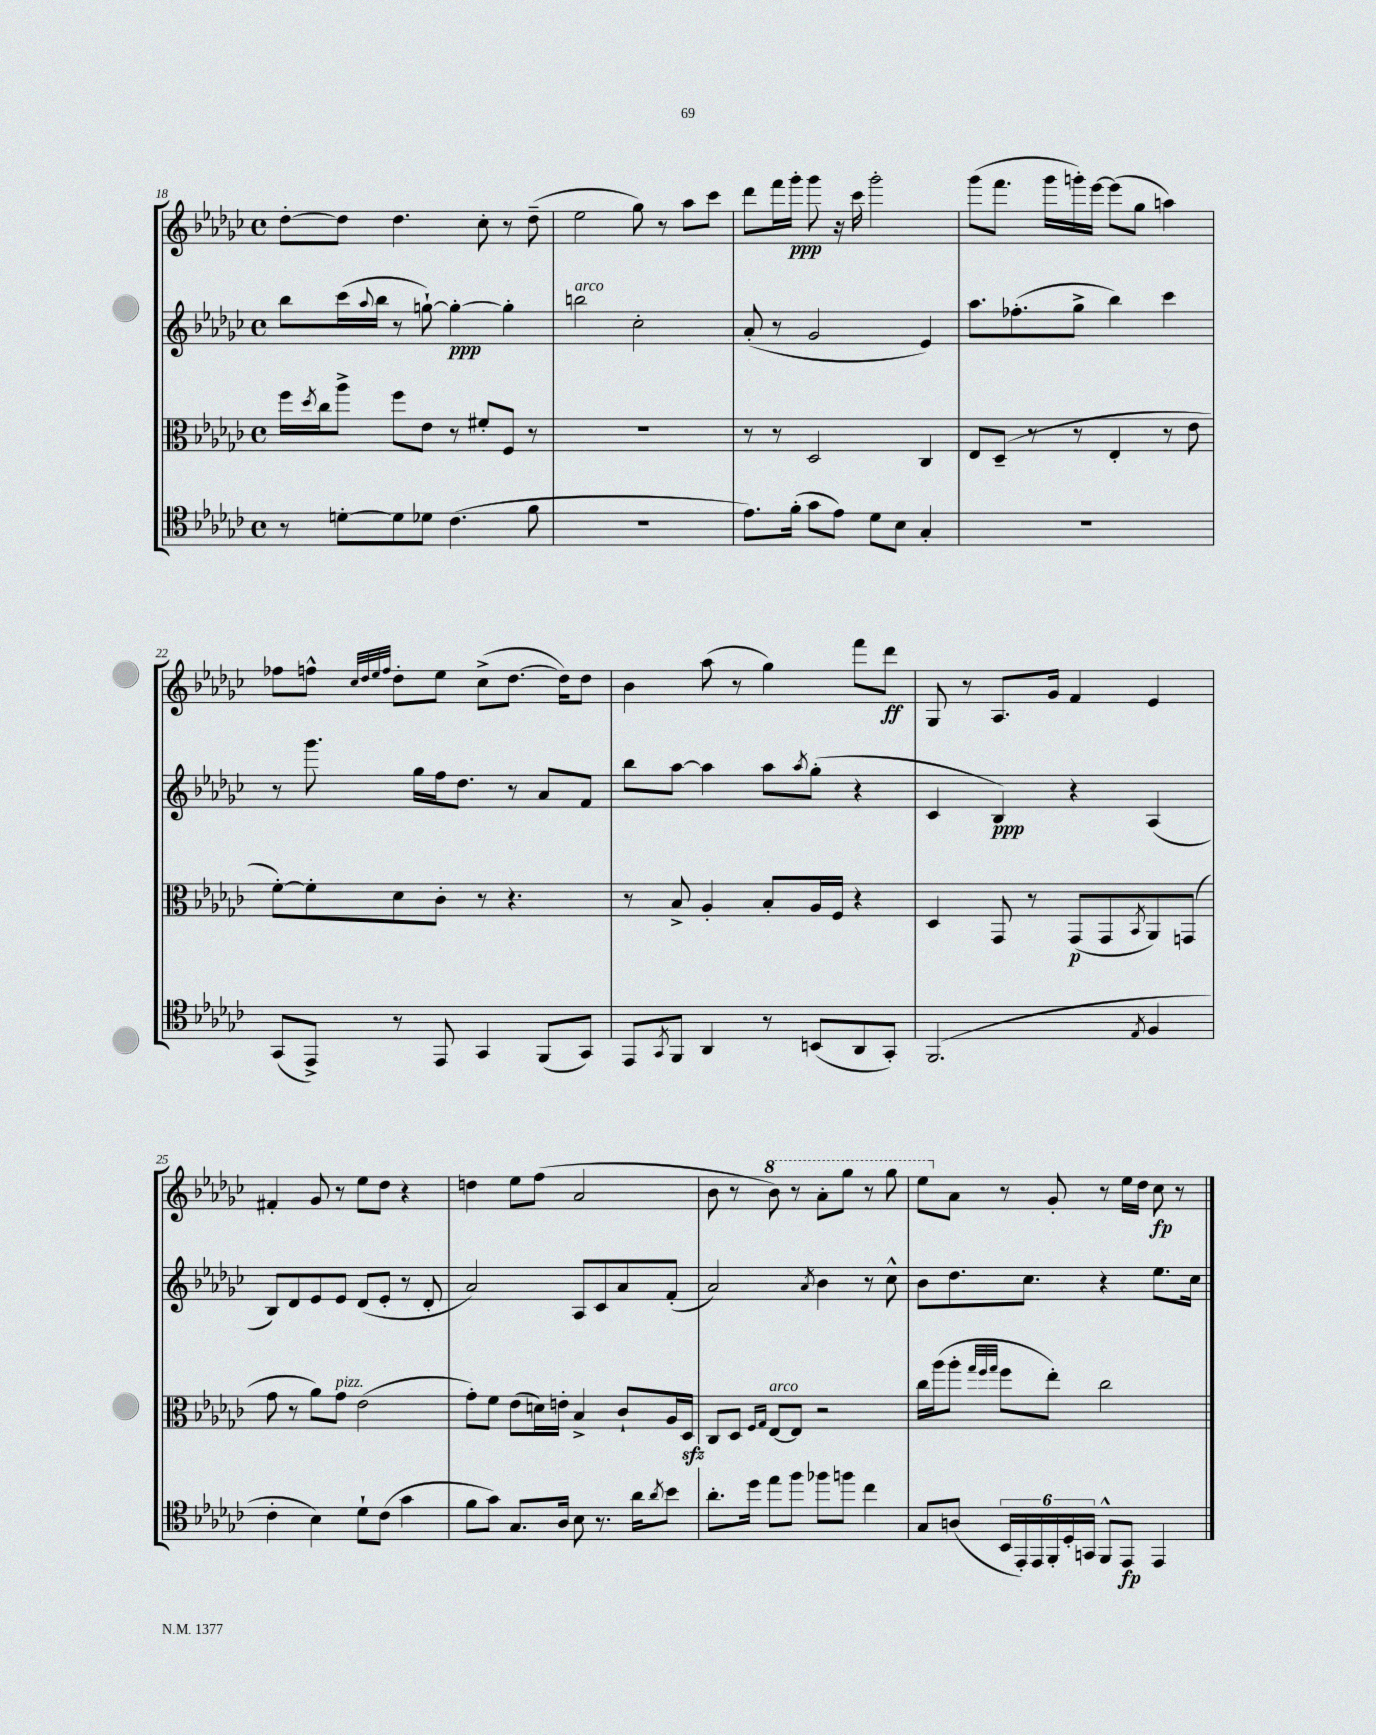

**kern	**kern	**kern	**kern
*staff4	*staff3	*staff2	*staff1
*clefC4	*clefC3	*clefG2	*clefG2
*k[b-e-a-d-g-c-]	*k[b-e-a-d-g-c-]	*k[b-e-a-d-g-c-]	*k[b-e-a-d-g-c-]
*M4/4	*M4/4	*M4/4	*M4/4
*met(c)	*met(c)	*met(c)	*met(c)
8r	16ff	8bb-	[8dd-'
.	8qdd-	.	.
.	16cc-	.	.
[8d'	8aa-^	(16ccc-	8dd-]
.	.	8qqaa-	.
.	.	16bb-	.
8d]	8ff	8r	4.dd-
8d-	8e-	[8gg`)	.
(4.c-	8r	4gg'_	.
.	8f#'	.	8cc-'
.	8F	4gg']	8r
8f	8r	.	(8dd-~
=	=	=	=
1r	1r	2bb	2ee-
.	.	2cc-'	8gg-)
.	.	.	8r
.	.	.	8aa-
.	.	.	8ccc-
=	=	=	=
8.e-)	8r	(8a-'	8ddd-
.	8r	8r	16fff
(16f'	.	.	16ggg-'
8g-	2D-	2g-	8ggg-
8e-)	.	.	16r
.	.	.	16ccc-
8d-	.	.	2ggg-'
8B-	.	.	.
4G-'	4C-	4e-)	.
=	=	=	=
1r	8E-	8.aa-	(8ggg-
.	(8D-~	.	8.fff
.	.	(8.ff-'	.
.	8r	.	.
.	.	.	16ggg-
.	8r	8gg-^	16ggg')
.	.	.	[16eee-
.	4E-'	4bb-)	(8eee-]
.	.	.	8gg-
.	8r	4ccc-	4aa)
.	8e-	.	.
=	=	=	=
(8GG-	[8f')	8r	8ff-
8EE-^)	8f']	8.ggg-	8ff^^
.	.	.	32qqcc-
.	.	.	32qqdd-
.	.	.	32qqee-
.	.	.	32qqff
8r	8d-	.	8dd-'
.	.	16gg-	.
8EE-	8c-'	16ff	8ee-
.	.	8.dd-	.
4GG-	8r	.	(8cc-^
.	4.r	8r	[8.dd-
(8FF	.	8a-	.
.	.	.	16dd-])
8GG-)	.	8f	8dd-
=	=	=	=
8EE-	8r	8bb-	4b-
8qGG-	.	.	.
8FF	8B-^	[8aa-	.
4AA-	4A-'	4aa-]	(8aa-
.	.	.	8r
8r	8B-'	8aa-	4gg-)
.	.	8qaa-	.
(8BB	16A-	(8gg-'	.
.	16F	.	.
8AA-	4r	4r	8fff
8GG-')	.	.	8ddd-
=	=	=	=
(2.FF	4D-	4c-	8G-
.	.	.	8r
.	8GG-	4B-)	8.A-
.	8r	.	.
.	.	.	16g-
.	(8GG-	4r	4f
.	8GG-	.	.
8qE-	8qBB-	.	.
4F	8AA-)	(4A-	4e-
.	(8GG	.	.
=	=	=	=
4c-'	8g-	8B-)	4f#'
.	8r	8d-	.
4B-)	8a-)	8e-	8g-
.	8g-	8e-	8r
8d-`	(2e-	(8d-	8ee-
(8c-	.	8e-'	8dd-
4g-	.	8r	4r
.	.	8d-'	.
=	=	=	=
8f	8g-')	2a-)	4dd
8g-)	8f	.	.
8.G-	(8e-	.	8ee-
.	16d)	.	(8ff
16A-	16e'	.	.
8B-	4B-^	8A-	2a-
8.r	.	8c-	.
.	8c-`	8a-	.
16a-	.	.	.
8qa-	.	.	.
8b-	16A-	(8f'	.
.	16D-	.	.
=	=	=	=
8.a-'	8C-	2a-)	8b-
.	8D-	.	8r
16dd-	.	.	.
.	16qqF	.	.
.	16qqG-	.	.
8ee-	[8E-	.	8bb-)
8ff	8E-]	.	8r
.	.	8qa-	.
8ff-	2r	4b-	8aa-'
8ff	.	.	8ggg-
4cc-	.	8r	8r
.	.	8cc-^^	8ggg-
=	=	=	=
8G-	16cc-	8b-	8eee-
.	(16aa-	.	.
(8A	8aa-'	8.dd-	8a-
.	32qqgg-	.	.
.	32qqff	.	.
.	32qqgg-	.	.
24BB-	8ff	.	8r
24EE-')	.	.	.
.	.	8.cc-	.
24EE-	.	.	.
24FF'	8ee-')	.	8g-'
24D-'	.	.	.
24GG	.	.	.
8FF^^	2cc-	4r	8r
8EE-	.	.	16ee-
.	.	.	16dd-
4EE-	.	8.ee-	8cc-
.	.	.	8r
.	.	16cc-	.
==	==	==	==
*-	*-	*-	*-
